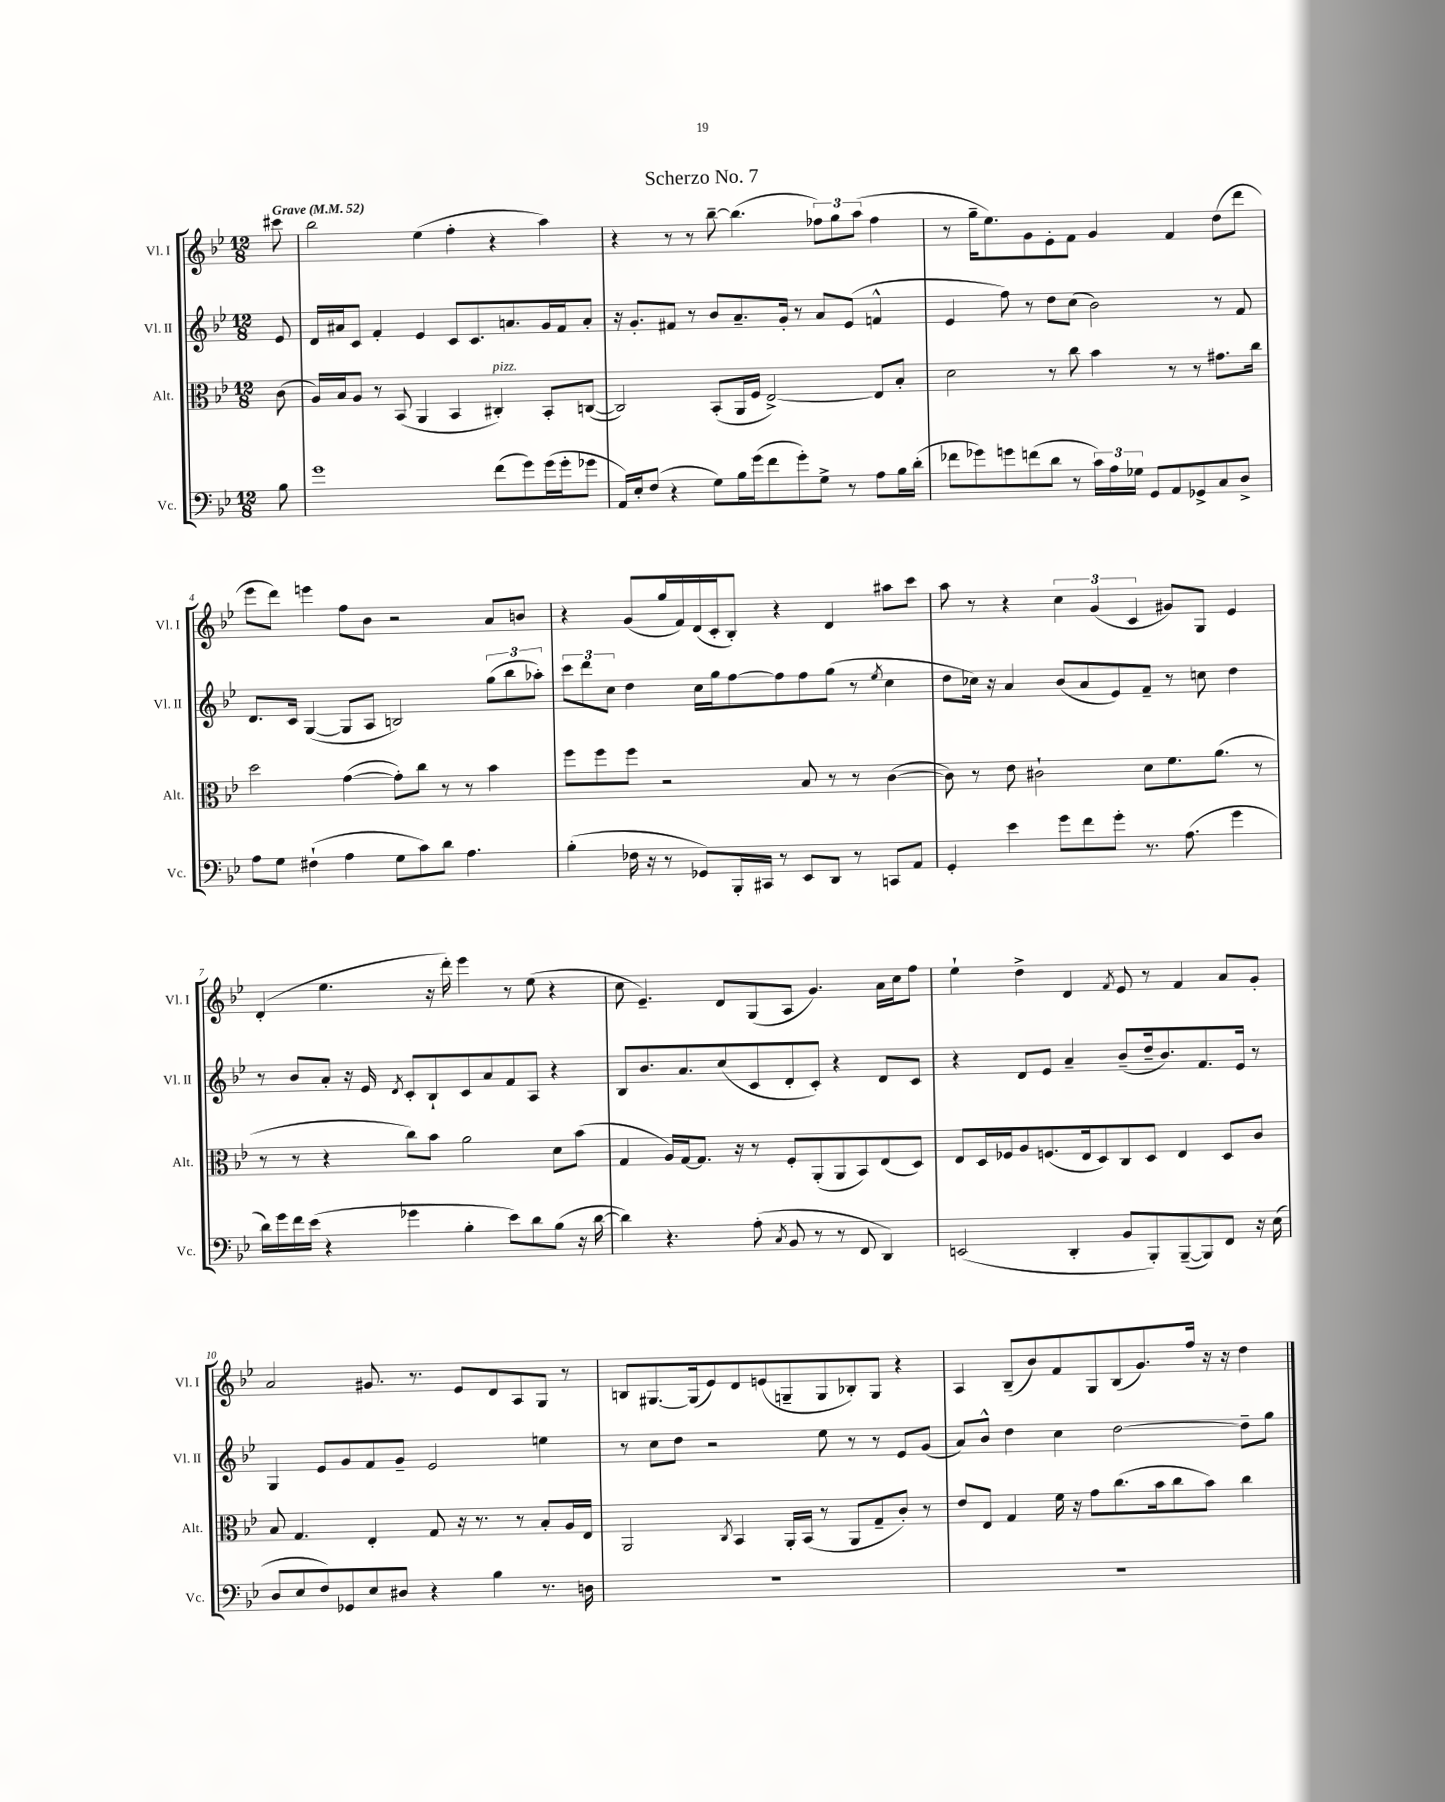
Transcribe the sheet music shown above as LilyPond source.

\header { title = "Scherzo No. 7" }
<<
\new StaffGroup <<
\new Staff = "s0" \with { instrumentName = "Vl. I" shortInstrumentName = "Vl. I" } {
    \clef treble \key bes \major \numericTimeSignature \time 12/8 \partial 8 \tempo "Grave" 4 = 52
    \autoBeamOff cis'''8 |
    bes''2 ees''4( f''4-. r4 a''4) |
    r4 r8 r8 bes''8~-- bes''4.( \tuplet 3/2 { fes''8[) g''8 a''8]( } fes''4 |
    r8 g''16[-- ees''8.) g'8 ees'8-. f'8] g'4 f'4 d''8[( d'''8] |
    ees'''8[ d'''8]) e'''4 f''8[ bes'8] r2 a'8[ b'8] |
    r4 g'8[( g''16 f'16) d'16( c'16-. bes8]-.) r4 d'4 ais''8[ c'''8] |
    a''8 r8 r4 \tuplet 3/2 { c''4 g'4( c'4 } gis'8[) g8] ees'4 |
    d'4-.( ees''4. r16 d'''16-.) ees'''4 r8 ees''8( r4 |
    c''8 ees'4.--) d'8[ g8( a8] g'4.) a'16[ c''16 f''8] |
    ees''4-! d''4-> d'4 \acciaccatura { f'8 } ees'8 r8 f'4 a'8[ g'8]-. |
    a'2 gis'8. r8. ees'8[ d'8 a8 g8] r8 |
    b8[ gis8.~ gis16( ees'8) d'8 e'8( g8-- g8 bes8-.) g8] r4 |
    a4 bes8[--( bes'8) f'8 g8 bes8( g'8.) f''16] r16 r16 d''4 \bar "|." |
}
\new Staff = "s1" \with { instrumentName = "Vl. II" shortInstrumentName = "Vl. II" } {
    \clef treble \key bes \major \numericTimeSignature \time 12/8 \partial 8
    \autoBeamOff ees'8 |
    d'16[ ais'16 c'8] f'4-. ees'4 c'8[ c'8. a'8. g'16 f'16 a'8]-. |
    r16 g'8.[-. fis'8] r8 bes'8[ a'8.-- g'16]-. r8 a'8[ ees'8]( f'4-^ |
    ees'4 f''8) r8 d''8[ c''8]( bes'2) r8 f'8 |
    d'8.[ c'16] g4~( g8[ a8] b2) \tuplet 3/2 { g''8[( bes''8 aes''8]-.) } |
    \tuplet 3/2 { c'''8[ d'''8 c''8] } d''4 c''16[ g''16 f''8~ f''8 f''8 g''8]( r8 \acciaccatura { ees''8 } c''4 |
    d''8[ ces''16]) r16 a'4 bes'8[( a'8 ees'8) f'8]-- r8 c''8 d''4 |
    r8 bes'8[ a'8]-. r16 ees'16 \acciaccatura { d'8 } c'8[-. bes8-! c'8 a'8 f'8 a8] r4 |
    bes8[ bes'8. a'8. c''8( c'8 d'8-. c'8]-.) r4 d'8[ c'8] |
    r4 d'8[ ees'8] a'4-- bes'8[--( d''16-- bes'8.) f'8. ees'16] r8 |
    g4 ees'8[ g'8 f'8 g'8]-- ees'2 e''4 |
    r8 c''8[ d''8] r2 ees''8 r8 r8 ees'8[ g'8]( |
    a'8[) bes'8]-^ d''4 c''4 d''2~ d''8[-- g''8] \bar "|." |
}
\new Staff = "s2" \with { instrumentName = "Alt." shortInstrumentName = "Alt." } {
    \clef alto \key bes \major \numericTimeSignature \time 12/8 \partial 8
    \autoBeamOff c'8( |
    a16[) bes16 a8] r8 bes,8( a,4 bes,4 cis4-.^\markup { \italic "pizz." }) bes,8[-. c8]~( |
    c2) bes,8[-.( a,16 f16] ees2~->) ees8[ bes8]-. |
    d'2 r8 c''8 bes'4 r8 r8 gis'8.[ c''16] |
    d''2 g'4~( g'8[-.) c''8] r8 r8 bes'4 |
    f''8[ f''8 f''8] r2 bes8 r8 r8 c'4~( |
    c'8) r8 ees'8 cis'2-! d'8[ f'8. a'8.]( r8 |
    r8 r8 r4 c''8[) bes'8] a'2 d'8[ bes'8]( |
    g4 a16[) g16~ g8.] r16 r8 f8[-. a,8-.( a,8 bes,8) ees8( d8]) |
    ees8[ d16 fes16 a8 f8.( ees16 d8) c8 d8] ees4 d8[ c'8] |
    bes8 g4. ees4-. g8 r16 r8. r8 bes8[-. a16 ees16] |
    a,2 \acciaccatura { c8 } bes,4 a,16[-. bes,16]( r8 a,8[ g8-- c'8]-.) r8 |
    ees'8[ ees8] g4 f'16 r16 g'8[ c''8.( bes'16 c''8 bes'8]) c''4 \bar "|." |
}
\new Staff = "s3" \with { instrumentName = "Vc." shortInstrumentName = "Vc." } {
    \clef bass \key bes \major \numericTimeSignature \time 12/8 \partial 8
    \autoBeamOff bes8 |
    g'1 f'8[( g'8) g'16( g'16-. ges'8] |
    a,16[) ees16-. f8]( r4 g8[) bes16 g'16( f'8 g'8-.) g8]-> r8 a8[ bes16 d'16]-.( |
    fes'8[ ges'8) g'8 f'8( d'8] r8 \tuplet 3/2 { c'16[) a16 ges16] } g,8[ a,8 ges,8-> c8 d8]-> |
    a8[ g8] fis4-!( a4 g8[ c'8) d'8] a4. |
    bes4-.( fes16 r16 r8 ges,8[) bes,,16-. cis,16] r8 ees,8[ d,8] r8 c,8[ a,8] |
    g,4-. ees'4 g'8[ f'8 g'8]-. r8. a8.( g'4 |
    d'16[) g'16 f'16 ees'16]( r4 ges'4 bes4-. ees'8[) d'8 bes8]( r16 d'16~ |
    d'4) r4. a8-.( \acciaccatura { c8 } bes,8 r8 r8 f,8 d,4) |
    e,2( d,4-. bes,8[ bes,,8-.) bes,,8~--( bes,,8) f,8] r16 ees16( |
    d8[ ees8 f8) ges,8 ees8 dis8] r4 bes4 r8. d16 |
    R1. |
    R1. \bar "|." |
}
>>
>>
